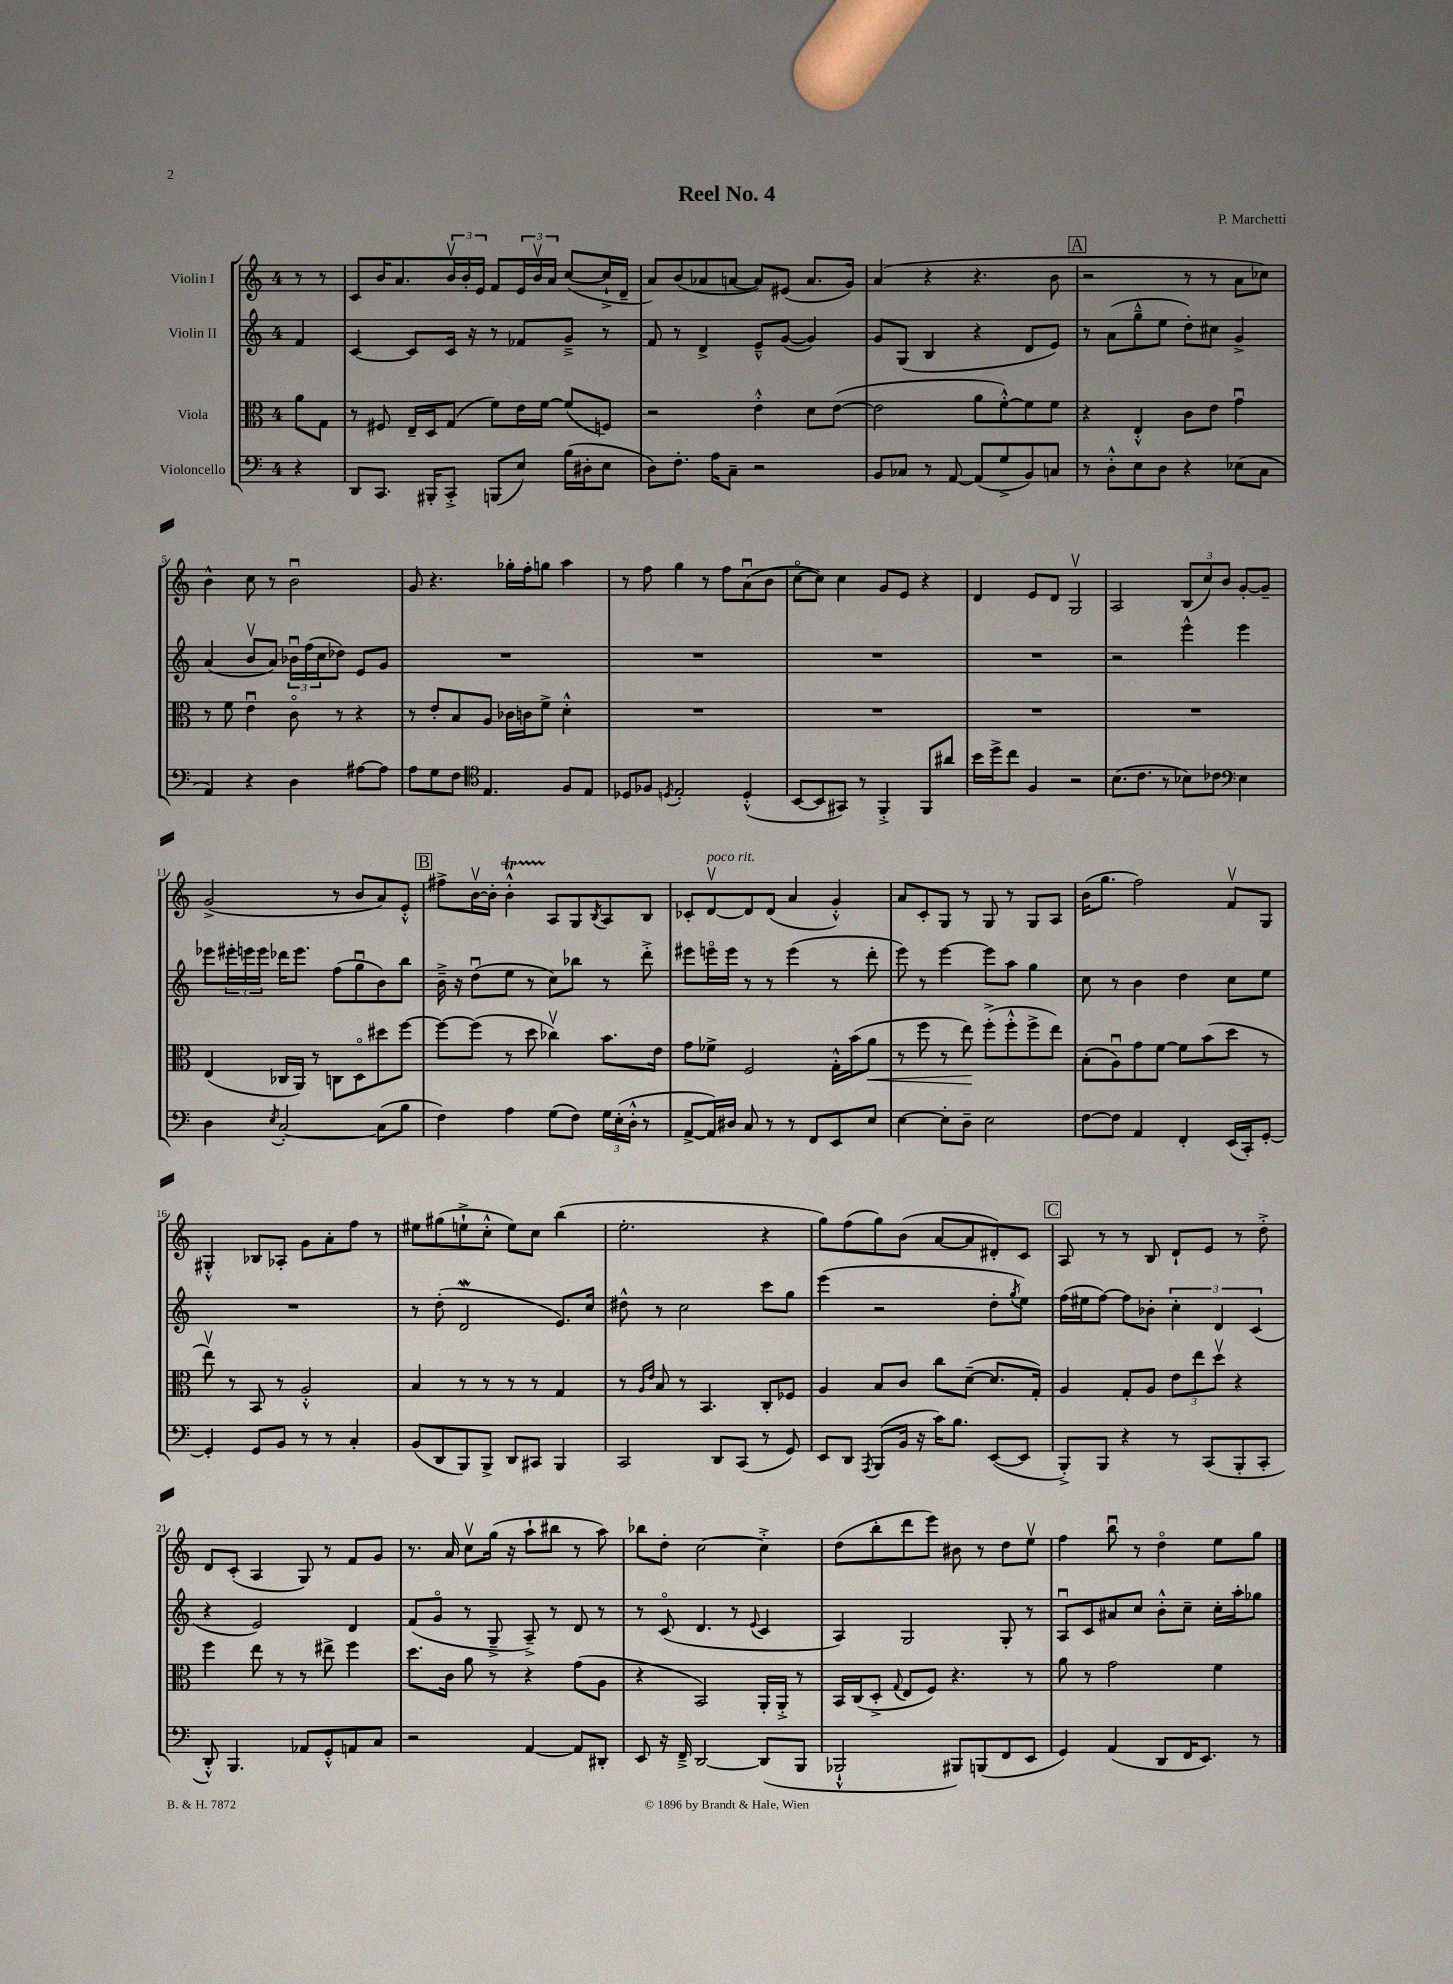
\header { title = "Reel No. 4" composer = "P. Marchetti" }
<<
\new StaffGroup <<
\new Staff = "s0" \with { instrumentName = "Violin I" } {
    \clef treble \key c \major \once \override Staff.TimeSignature.style = #'single-digit \time 4/4 \partial 4
    r8 r8 |
    c'8 b'16 a'8. \tuplet 3/2 { b'16\upbow b'16-. e'16 } f'8 \tuplet 3/2 { e'16 b'16\upbow a'16 } c''8~( c''16-!-> d'16-- |
    a'8) b'8( aes'8 a'8~ a'8) eis'8( a'8. g'16) |
    a'4( r4 r4. b'8 |
    \mark \markup { \box "A" } r2 r8 r8 a'8 ces''8) |
    b'4-^ c''8 r8 b'2\downbow |
    g'8 r4. ges''16-. f''16-. g''8 a''4 |
    r8 f''8 g''4 r8 f''8 a'8\downbow( b'8 |
    c''8~\flageolet c''8) c''4 g'8 e'8 r4 |
    d'4 e'8 d'8 g2\upbow |
    a2 \tuplet 3/2 { b8( c''8) b'8 } g'8~-. g'8-- |
    g'2->( r8 b'8 a'8) e'8-.-^ |
    \mark \markup { \box "B" } fis''8-> b'16~\upbow b'16-. b'4-.-^\startTrillSpan a8\stopTrillSpan g8 \acciaccatura { b8 } a8 b8 |
    ces'8-. d'8~\upbow^\markup { \italic "poco rit." } d'8 d'8( a'4 g'4-.-^) |
    a'8 c'8-. g8 r8 g8 r8 g8 a8 |
    b'16( g''8. f''2) f'8\upbow g8 |
    gis4-.-^ bes8 aes8-. g'8 a'8-. f''8 r8 |
    eis''8 gis''8( e''8-!-> c''8-.-^ e''8) c''8 b''4( |
    e''2.-. r4 |
    g''8) f''8( g''8) b'8( a'8~ a'8 dis'8-.) c'8 |
    \mark \markup { \box "C" } a8 r8 r8 b8 d'8-! e'8 r8 d''8-.-> |
    d'8 c'8-.( a4 g8) r8 f'8 g'8 |
    r8. a'16 c''8\upbow g''16( r16 a''8-! bis''8 r8 a''8) |
    bes''8 d''8-. c''2~ c''4-.-> |
    d''8( b''8-. d'''8 e'''8) bis'8 r8 d''8 e''8\upbow |
    f''4 b''8\downbow r8 d''4\flageolet e''8 g''8 \bar "|." |
}
\new Staff = "s1" \with { instrumentName = "Violin II" } {
    \clef treble \key c \major \once \override Staff.TimeSignature.style = #'single-digit \time 4/4 \partial 4
    f'4 |
    c'4~ c'8 c'16 r16 r8 fes'8 g'8---> r8 |
    f'8 r8 d'4-> e'8---^ g'8~( g'4) |
    g'8 g8( b4 r4 d'8 e'8) |
    \mark \markup { \box "A" } r8 a'8( g''8---^ e''8 d''8-.) cis''8 g'4-> |
    a'4( b'8\upbow a'8) \tuplet 3/2 { bes'16\downbow f''16( c''16 } des''8) e'8 g'8 |
    R1 |
    R1 |
    R1 |
    R1 |
    r2 e'''4-^ e'''4 |
    ees'''8 \tuplet 3/2 { eis'''16-. e'''16 e'''16 } des'''16 e'''8. f''8( g''8\downbow b'8) b''8 |
    \mark \markup { \box "B" } b'16---> r16 d''8\downbow( e''8 r8 c''8) bes''8 r8 d'''8-.-> |
    eis'''8 e'''16\flageolet e'''16 r8 r8 e'''4( r8 d'''8-. |
    e'''8) r8 e'''4~ e'''8 a''8 g''4 |
    c''8 r8 b'4 d''4 c''8 e''8 |
    R1 |
    r8 d''8-.( d'2\mordent e'8.) c''16 |
    dis''8-^ r8 c''2 c'''8 g''8 |
    e'''4( r2 d''8-. \acciaccatura { g''8 } e''8) |
    \mark \markup { \box "C" } f''16( eis''16 f''8~) f''8 bes'8-. \tuplet 3/2 { c''4-. d'4 c'4( } |
    r4 e'2) d'4 |
    f'8( g'8\flageolet r8 g8---> a8--->) r8 d'8 r8 |
    r8 c'8\flageolet( d'4. r8 \appoggiatura { e'8 } c'4 |
    a4) g2 g8-. r8 |
    a8\downbow c'8 ais'8 c''8 b'8-.-^ c''8-- c''16-. a''16-. ges''8 \bar "|." |
}
\new Staff = "s2" \with { instrumentName = "Viola" } {
    \clef alto \key c \major \once \override Staff.TimeSignature.style = #'single-digit \time 4/4 \partial 4
    a'8 g8 |
    r8 fis8 e16-- d16 g8( f'8) e'16 f'16~ f'8( f8) |
    r2 e'4-.-^ d'8 e'8~( |
    e'2 a'8 f'8~-.-^) f'8 f'8 |
    \mark \markup { \box "A" } r4 e4-.-^ c'8 e'8 g'4\downbow |
    r8 f'8 e'4\downbow c'8\flageolet r8 r4 |
    r8 e'8-. b8 a8 ces'16 c'16 f'8-> d'4-.-^ |
    R1 |
    R1 |
    R1 |
    R1 |
    e4( ces16 a,16) r8 c8 d8\flageolet dis''8 f''8~ |
    \mark \markup { \box "B" } f''8~ f''8( r8 d''8 ces''4\upbow) b'8. e'16 |
    g'8 fes'8-> f2 g16-.-^ b'16( a'8\< |
    r8 f''8 r8 e''8\!) f''8-.->( f''8-.-^ f''8-> e''8) |
    b8-.( a8\downbow) g'8 f'8~ f'8 b'8( d''8 r8 |
    e''8\upbow) r8 b,8 r8 a2-.-^ |
    b4 r8 r8 r8 r8 g4 |
    r8 \grace { a16 e'16 } b8 r8 b,4. c8-. fes8 |
    a4 b8 c'8 c''8 d'8~--( d'8. g16-.) |
    \mark \markup { \box "C" } a4 g8-. a8 \tuplet 3/2 { e'8 e''8 d''8\upbow } r4 |
    f''4 e''8 r8 r8 eis''8-> f''4 |
    d''8. c'16 a'8 r8 r4 g'8( a8 |
    r4 b,2) a,16-. a,16-.-> r8 |
    b,16 c16( d8-.-> \appoggiatura { g8 } e8 f8) r4. r8 |
    a'8 r8 g'2 f'4 \bar "|." |
}
\new Staff = "s3" \with { instrumentName = "Violoncello" } {
    \clef bass \key c \major \once \override Staff.TimeSignature.style = #'single-digit \time 4/4 \partial 4
    r4 |
    d,8 c,8. bis,,16-. c,8-.-> b,,8( e8) b16( dis16-. e8 |
    d8) f8.-. a16 c8-- r2 |
    b,8 ces8 r8 a,8~ a,8( g8-> b,8) c8 |
    \mark \markup { \box "A" } r8 d8-.-^ e8 d8 r4 ees8( c8 |
    a,4) r4 d4 ais8~ ais8 |
    a8 g8 f8 \clef tenor e4. f8 e8 |
    des8 fes8 \acciaccatura { d8 } e2-. d4-.-^( |
    b,8~ b,8 gis,8) r8 f,4-.-> f,8 ais'8 |
    b'16 d''16-> c''8 f4 r2 |
    b8.( c'8. r8 bes8) ces'8 \clef bass e4 |
    d4 \acciaccatura { e8 } c2~-. c8( b8 |
    \mark \markup { \box "B" } f4) a4 g8( f8) \tuplet 3/2 { g16 e16-.( d16-.-^ } r8 |
    a,8~-> a,16) dis16 c8 r8 r8 f,8 e,8 e8 |
    e4~ e8-. d8-- e2 |
    f8~ f8 a,4 f,4-. e,16( c,16-.) g,8~-. |
    g,4-. g,8 b,8 r8 r8 c4-. |
    b,8( d,8 b,,8) b,,8-> d,8 cis,8 b,,4 |
    c,2 d,8 c,8( r8 g,8) |
    e,8 d,8 \acciaccatura { a,,8 } b,,8( b,16 r16 c'16) b8. e,8~( e,8 |
    \mark \markup { \box "C" } b,,8-.->) b,,8 r4 r8 c,8( b,,8-. c,8-. |
    d,8-.-^) b,,4. aes,8 g,8-.-^ a,8 c8 |
    r2 a,4~ a,8 dis,8-. |
    e,8 r16 f,16---> d,2~ d,8( b,,8 |
    bes,,2-!-^ bis,,8) b,,8( f,8 e,8 |
    g,4) a,4( d,8 f,16 e,8.) r8 \bar "|." |
}
>>
>>
